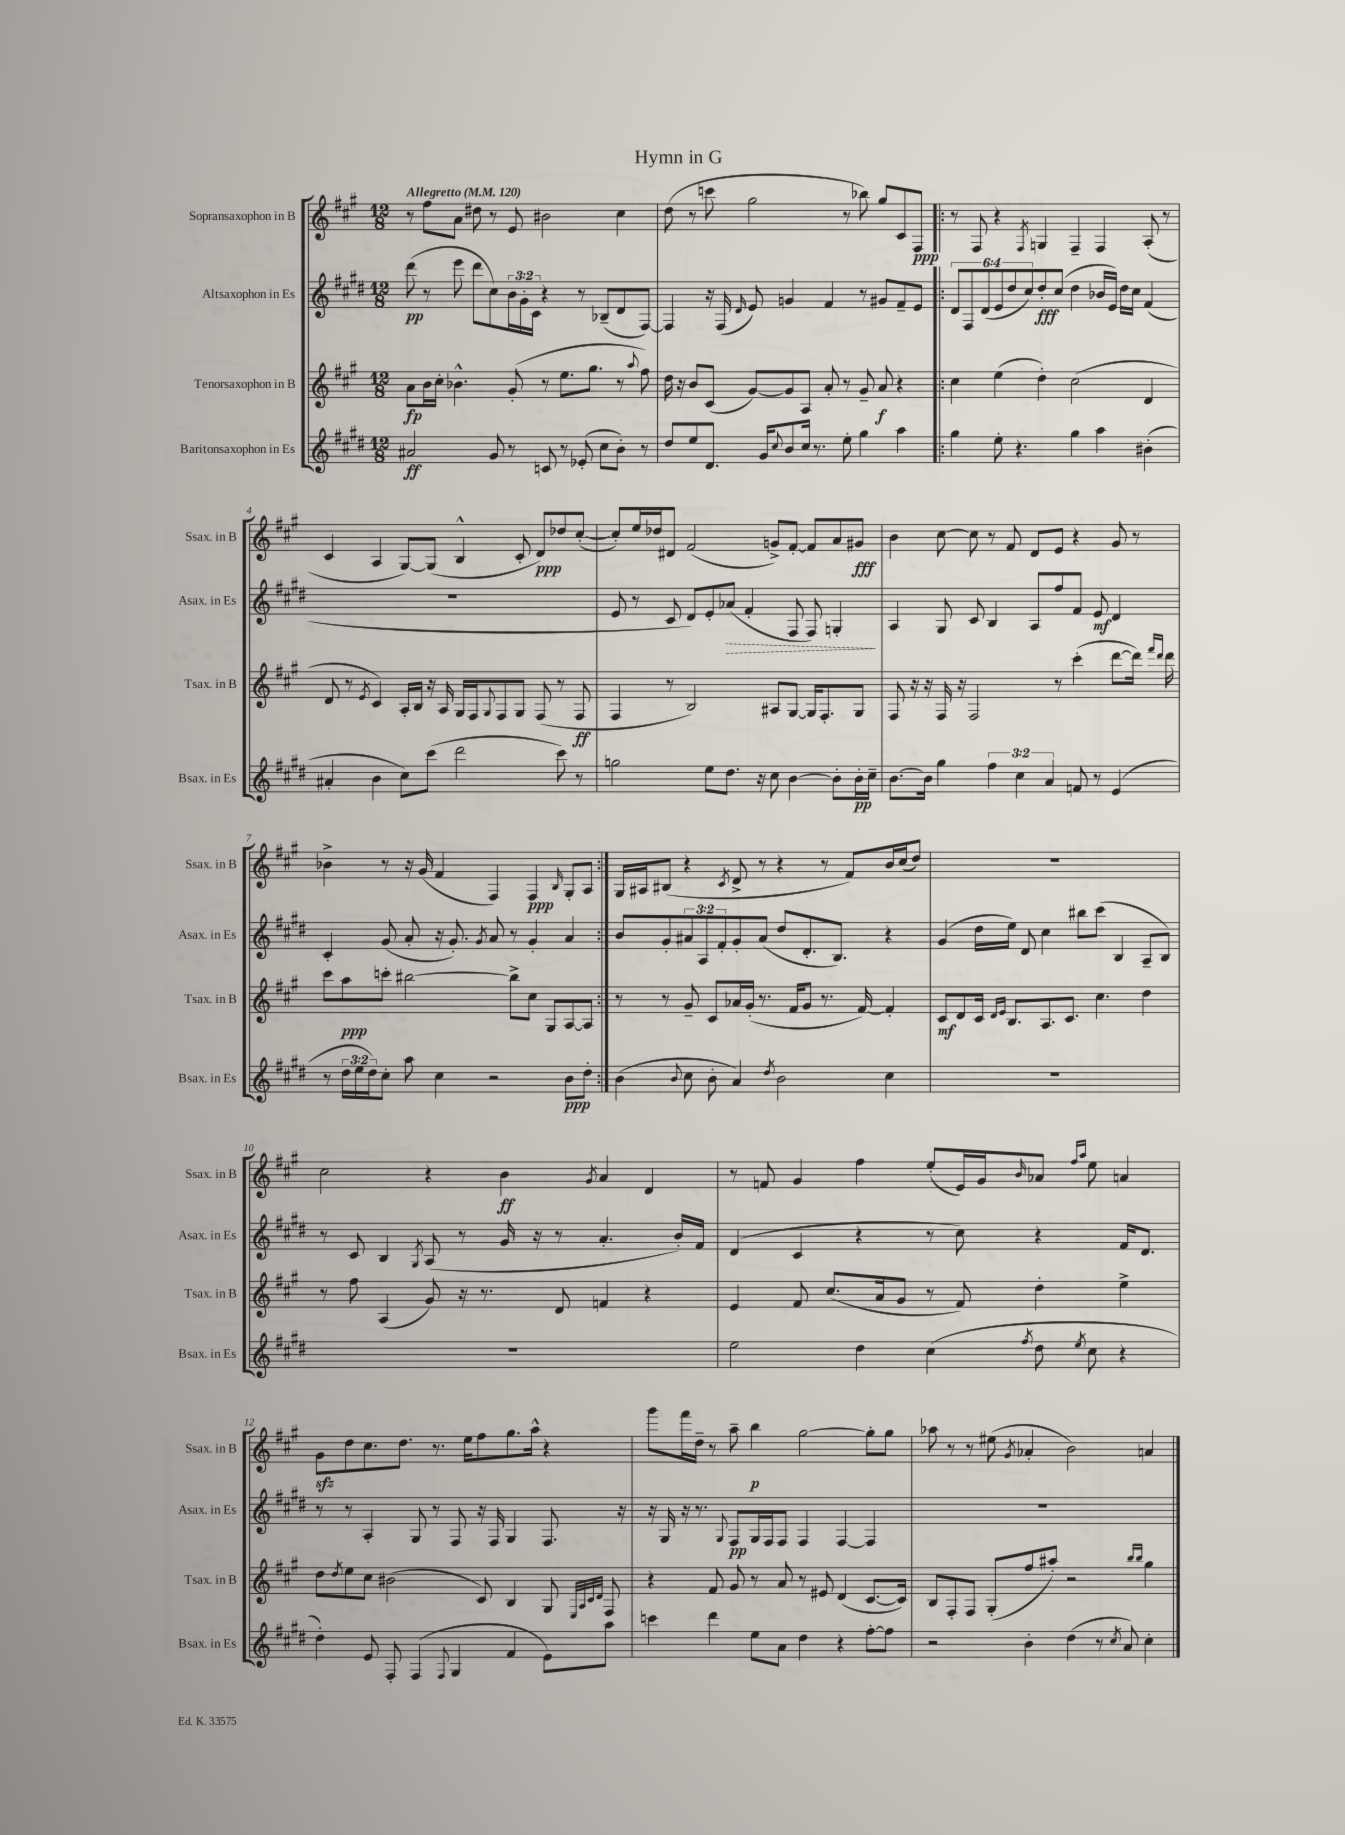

**kern	**kern	**kern	**kern
*staff4	*staff3	*staff2	*staff1
*clefG2	*clefG2	*clefG2	*clefG2
*k[f#c#g#d#]	*k[f#c#g#]	*k[f#c#g#d#]	*k[f#c#g#]
*M12/8	*M12/8	*M12/8	*M12/8
*MM120	*MM120	*MM120	*MM120
2a#	8a	(8ddd#	8r
.	16b	8r	8ff#
.	16cc#'	.	.
.	4.b-^^	8eee	8a
.	.	8ddd#	8dd#
8g#	.	8cc#)	8r
8r	(8g#'	24b	8e
.	.	24g#'	.
.	.	24c#	.
8c	8r	4r	2b#
8r	8.ee	.	.
(8e-'	.	8r	.
.	8.gg#	.	.
8cc#	.	(8B-~	.
8b')	8r	8d#	4cc#
.	8qqaa	.	.
8r	8ff#)	[8F#)	.
=	=	=	=
8dd#	16dd	4F#]	(8dd
.	16r	.	.
8ee	8b	.	8r
8.d#	(8c#	16r	8ccc
.	.	(16F#	.
.	.	16qqd#	.
.	[8g#)	8e)	2gg#
16g#	.	.	.
8qqcc#	.	.	.
8b	8g#]	4g	.
16cc#	8A	.	.
8.r	.	.	.
.	8a'	4f#	.
8ee'	8r	.	8r
4gg#	8g#~	8r	8bb-)
.	8a	8g#	8gg#
4aa	4r	8f#~	8c#
.	.	8e	8F#
=!|:	=!|:	=!|:	=!|:
4gg#	4cc#	12d#	8r
.	.	12F#	.
.	.	.	8F#
.	.	(12d#	.
8ee'	(4ee	12e	4r
.	.	12dd#	.
4.r	.	.	.
.	.	12cc#)	.
.	.	.	8qF#
.	4dd')	8dd#'	4G
.	.	(8cc#	.
4gg#	(2cc#	4dd#	4F#~
4aa	.	16b-	4F#
.	.	16e)	.
.	.	16dd#	.
.	.	16cc#	.
(4b#'	4d	(4f#	(8A'
.	.	.	8r
=	=	=	=
4a#'	8d	1.r	4c#
.	8r	.	.
.	8qe	.	.
4b	4c#)	.	4A
8cc#)	16A'	.	[8G#)
.	16B	.	.
(8ccc#	16r	.	(8G#]
.	16A	.	.
2ddd#	16G#	.	4B^^
.	16F#	.	.
.	8qqG#	.	.
.	8F#	.	.
.	8G#	.	8c#'
.	(8F#	.	8d)
8ccc#)	8r	.	8dd-
8r	8F#	.	([8cc#'
=	=	=	=
2gg	4F#	8e	8cc#'])
.	.	8r	16ee
.	.	.	16dd-
.	8r	8c#	8d#
.	2B)	8d#)	(2f#
8ee	.	8e'	.
8.dd#	.	(8a-	.
.	.	4f#'	.
16r	.	.	.
8cc#	8A#	.	8g^)
[4b	[8G#	8F#	[8f#'
.	16G#]	8F#)	8f#]
.	8.F#'	.	.
8b']	.	4G'	8a
16b'	8G#	.	8g#
16cc#~	.	.	.
=	=	=	=
[8.b	8F#	4A	4b
.	16r	.	.
16b]	16r	.	.
4gg#	16F#	8G#	[8cc#
.	16r	.	.
.	2F#	8c#	8cc#]
6ff#	.	4B	8r
.	.	.	8f#
6cc#	.	.	.
.	.	8A	8d
6a	.	.	.
.	8r	8ff#	8e
8f	(4ccc#'	8f#	4r
8r	.	8e	.
(4e	[8ddd	4d#	8g#
.	16ddd])	.	8r
.	16qqfff#	.	.
.	16qqddd	.	.
.	16ddd	.	.
=	=	=	=
8r	8ccc#	4c#'	4b-^
24dd#	8aa	.	.
24ee	.	.	.
24dd#)	.	.	.
8cc#'	8ccc'	(8g#	8r
8aa	[2bb#	8a'	16r
.	.	.	(16g#
4cc#	.	16r	4f#
.	.	8.g#')	.
.	.	8qg#	.
2r	.	8a	4F#)
.	8bb#^]	8r	.
.	8cc#	4g#'	4F#
.	8G#	.	.
.	.	.	16qqB
8b	[8A	4a	8G#'
8dd#'	8A]	.	8A
=:|!	=:|!	=:|!	=:|!
(4b	8r	8b	16G#
.	.	.	16A#
.	8r	8g#'	(8B#
8qqb	.	.	.
8cc#	8g#~	12a#	4r
.	.	12A	.
8b'	8c#	.	.
.	.	12f#'	.
.	.	.	8qc#
4a)	16a-	8g#'	8d^
.	(16g#'	.	.
.	8.r	(8a#	8r
8qdd#	.	.	.
2b	.	8dd#	4r
.	16f#	.	.
.	8g#	8.d#'	.
.	8.r	.	8r
.	.	8.B)	.
.	.	.	8f#)
.	[16f#)	.	.
4cc#	4f#']	4r	16b
.	.	.	(16cc#
.	.	.	8dd)
=	=	=	=
1.r	8c#	(4g#	1.r
.	8d	.	.
.	16c#	16dd#	.
.	16qqd	.	.
.	16qqe	.	.
.	8.B	16ee)	.
.	.	8d#	.
.	8.A	4cc#	.
.	8.c#	.	.
.	.	8bb#	.
.	4.cc#	(8ccc#	.
.	.	4B	.
.	4dd	8A~	.
.	.	8B)	.
=	=	=	=
1.r	8r	8r	2cc#
.	8ff#	8c#	.
.	(4A	4B	.
.	.	8qG#	.
.	8g#)	(8A	4r
.	16r	8r	.
.	8.r	.	.
.	.	16g#	4b
.	.	16r	.
.	8d	8r	.
.	.	.	8qg#
.	4f	4.a'	4a
.	4r	.	4d
.	.	16b')	.
.	.	16f#	.
=	=	=	=
2ee	4e	(4d#	8r
.	.	.	8f
.	8f#	4c#	4g#
.	(8.cc#	.	.
4dd#	.	4r	4ff#
.	16a	.	.
.	8g#	.	.
(4cc#	8r	8r	(8ee'
.	8f#)	8cc#)	16e)
.	.	.	16g#
8qff#	.	.	16qqb
8dd#	4dd'	4r	8a-
.	.	.	16qqff#
8qee	.	.	16qqaa
8cc#	.	.	8ee
4r	4ee^	16f#	4a
.	.	8.d#	.
=	=	=	=
4dd#')	8dd	8r	8g#
.	8qdd	.	.
.	8ee	8r	8dd
8e	8cc#	4A'	8.cc#
8F#'	(2b#	.	.
.	.	.	8.dd
(4F#	.	8G#	.
.	.	8r	8.r
8qqF#	.	.	.
4G#	.	8F#	.
.	.	.	16ee
.	8c#)	16r	8ff#
.	.	16F#	.
4f#	4B	4G#	8.gg#
.	.	.	16aa^^
8e)	8G#	8.F#	4r
.	32qqE	.	.
.	32qqA	.	.
.	32qqc#	.	.
.	32qqd	.	.
8aa	8F#	.	.
.	.	16r	.
=	=	=	=
4ccc	4r	16r	8ggg#
.	.	16G#	.
.	.	16r	16fff#
.	.	8.r	16dd~
4ddd#	8f#	.	8r
.	.	8qqG#	.
.	8g#	8F#	8aa~
8ee	8r	16G#	4bb
.	.	16F#	.
8a	8a	8F#	.
4dd#	8r	4F#	[2gg#
.	8e#	.	.
4r	(4d	[4F#	.
[8ff#'	[8.c#	4F#]	8gg#']
8ff#]	.	.	8gg#
.	16c#])	.	.
=	=	=	=
2r	8B	1.r	8aa-
.	8F#'	.	8r
.	8F#	.	8r
.	(8G#'	.	(8ee#
.	.	.	8qg#
4b'	8ff#	.	4a-'
.	8aa#')	.	.
(4dd#	2r	.	2b)
8r	.	.	.
8qcc#	.	.	.
8a)	.	.	.
.	16qqbb	.	.
.	16qqbb	.	.
4cc#'	4gg#	.	4a
==	==	==	==
*-	*-	*-	*-
